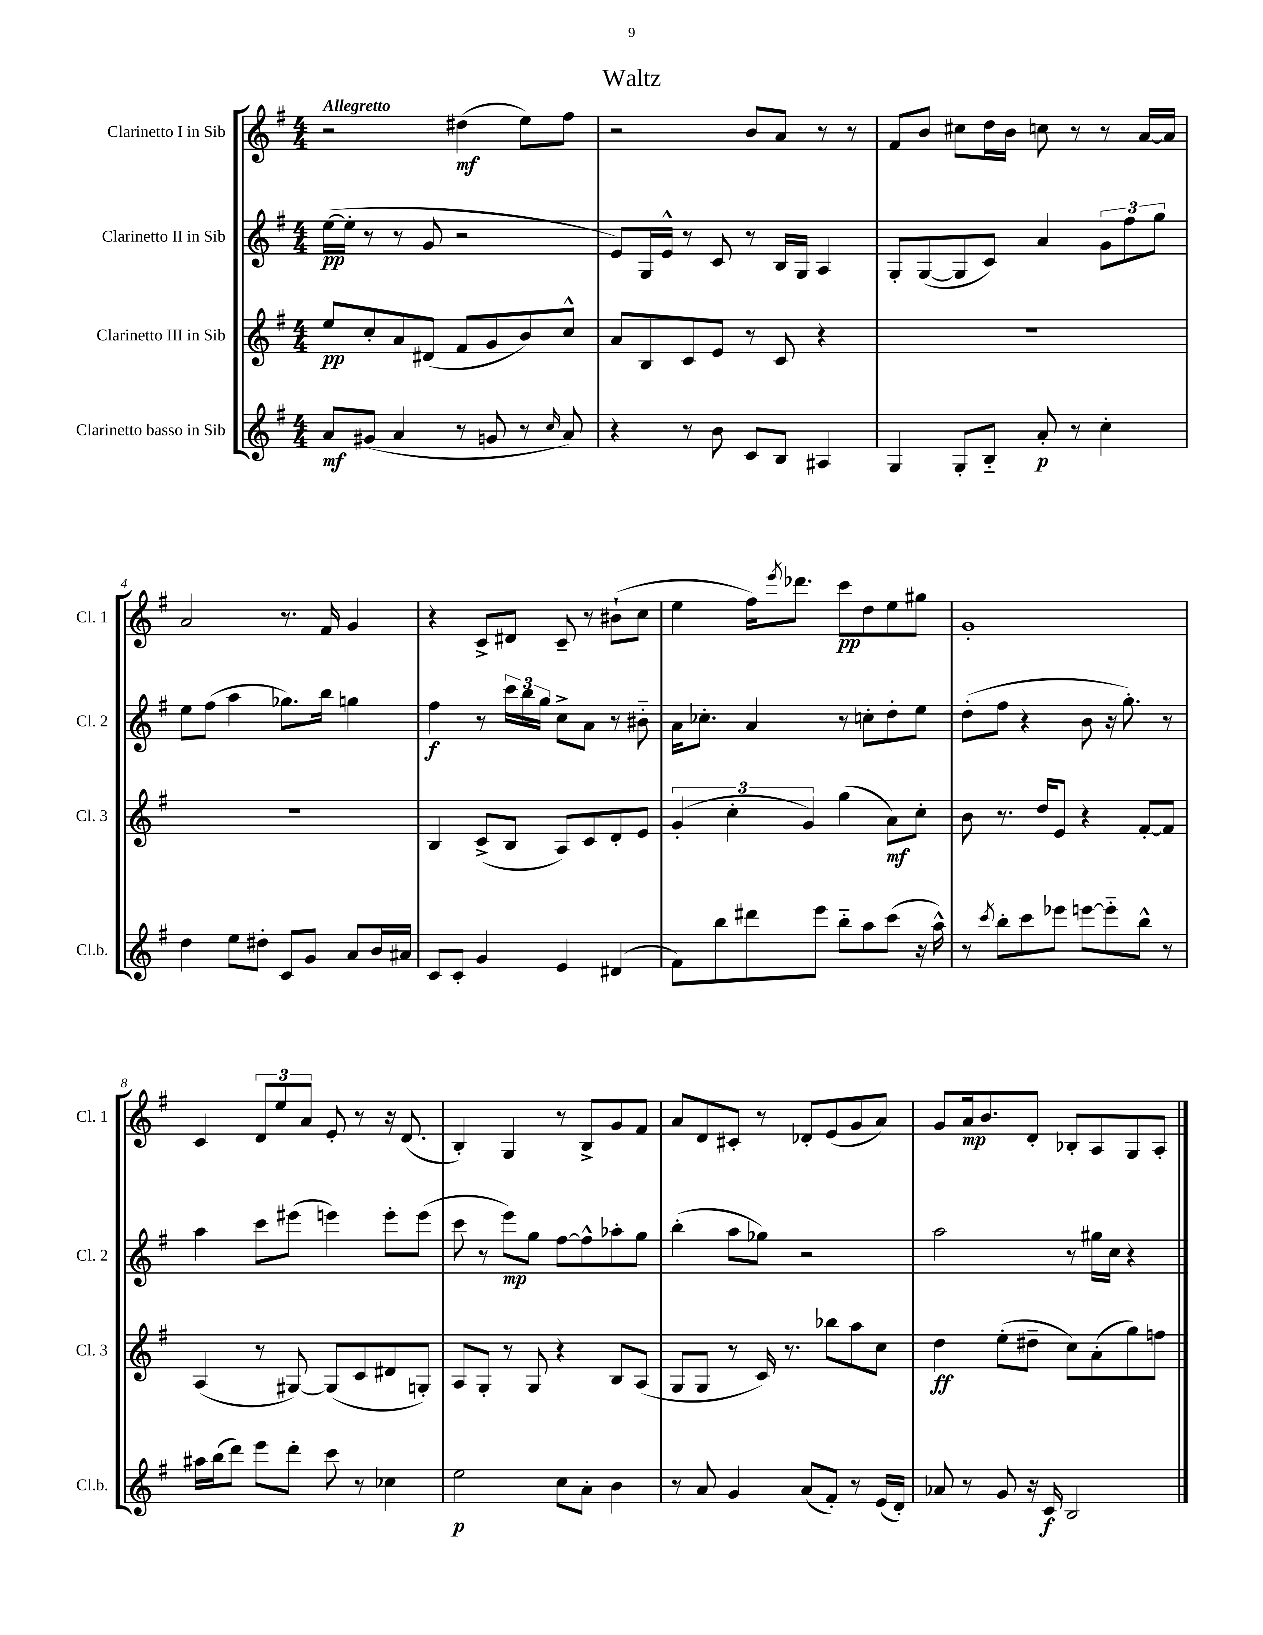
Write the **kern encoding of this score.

**kern	**kern	**kern	**kern
*staff4	*staff3	*staff2	*staff1
*clefG2	*clefG2	*clefG2	*clefG2
*k[f#]	*k[f#]	*k[f#]	*k[f#]
*M4/4	*M4/4	*M4/4	*M4/4
8a	8ee	([16ee	2r
.	.	16ee']	.
(8g#	8cc'	8r	.
4a	8a	8r	.
.	(8d#	8g	.
8r	8f#	2r	(4dd#
8g	8g	.	.
8r	8b)	.	8ee)
16qqcc	.	.	.
8a)	8cc^^	.	8ff#
=	=	=	=
4r	8a	8e)	2r
.	8B	16G	.
.	.	16e^^	.
8r	8c	8r	.
8b	8e	8c	.
8c	8r	8r	8b
8B	8c	16B	8a
.	.	16G	.
4A#	4r	4A	8r
.	.	.	8r
=	=	=	=
4G	1r	8G'	8f#
.	.	([8G	8b
8G'	.	8G]	8cc#
8B'~	.	8c)	16dd
.	.	.	16b
8a'	.	4a	8cc
8r	.	.	8r
4cc'	.	12g	8r
.	.	12ff#	.
.	.	.	[16a
.	.	12gg	.
.	.	.	16a]
=	=	=	=
4dd	1r	8ee	2a
.	.	(8ff#	.
8ee	.	4aa	.
8dd#'	.	.	.
8c	.	8.gg-)	8.r
8g	.	.	.
.	.	16bb	16f#
8a	.	4gg	4g
16b	.	.	.
16a#	.	.	.
=	=	=	=
8c	4B	4ff#	4r
8c'	.	.	.
4g	(8c^	8r	8c^
.	8B	24ccc	8d#
.	.	24bb	.
.	.	24gg	.
4e	8A)	8cc^	8c~
.	8c	8a	8r
(4d#	8d'	8r	(8b#`
.	8e	8b#'~	8cc
=	=	=	=
8f#)	(6g'	16a	4ee
.	.	8.cc-'	.
8bb	.	.	.
.	6cc'	.	.
8ddd#	.	4a	16ff#)
.	.	.	8qeee
.	.	.	8.ddd-
.	6g)	.	.
8eee	.	.	.
8bb'~	(4gg	8r	8ccc
8aa	.	8cc'	8dd
(8ccc	8a)	8dd'	8ee
16r	8cc'	8ee	8gg#
16aa^^)	.	.	.
=	=	=	=
8r	8b	(8dd'	1g'
8qccc	.	.	.
8bb'	8.r	8ff#	.
8ccc	.	4r	.
.	16dd	.	.
8eee-	8e	.	.
[8eee	4r	8b	.
8eee'~]	.	16r	.
.	.	8.gg')	.
8bb^^	[8f#'	.	.
8r	8f#]	8r	.
=	=	=	=
16aa#	(4A	4aa	4c
(16bb	.	.	.
8ddd)	.	.	.
8eee	8r	8ccc	12d
.	.	.	12ee
8ddd'	[8G#)	(8eee#	.
.	.	.	12a
8ccc	(8G#]	4eee)	8e'
8r	8c	.	8r
4cc-	8d#	8eee'	16r
.	.	.	(8.d
.	8G')	(8eee	.
=	=	=	=
2ee	8A	8ccc	4B')
.	8G'	8r	.
.	8r	8eee)	4G
.	8G	8gg	.
8cc	4r	[8ff#	8r
8a'	.	8ff#^^]	8B^
4b	8B	8aa-'	8g
.	(8A	8gg	8f#
=	=	=	=
8r	8G	(4bb'	8a
8a	8G	.	8d
4g	8r	8aa	8c#'
.	16c)	8gg-)	8r
.	8.r	.	.
(8a	.	2r	8d-'
8f#')	8bb-	.	(8e
8r	8aa	.	8g
(16e	8cc	.	8a)
16d')	.	.	.
=	=	=	=
8a-	4dd	2aa	8g
8r	.	.	16a
.	.	.	8.b
8g	(8ee'	.	.
16r	8dd#~	.	8d'
16c	.	.	.
2B	8cc)	8r	8B-'
.	(8a'	16gg#	8A
.	.	16cc	.
.	8gg)	4r	8G
.	8ff	.	8A'
==	==	==	==
*-	*-	*-	*-
